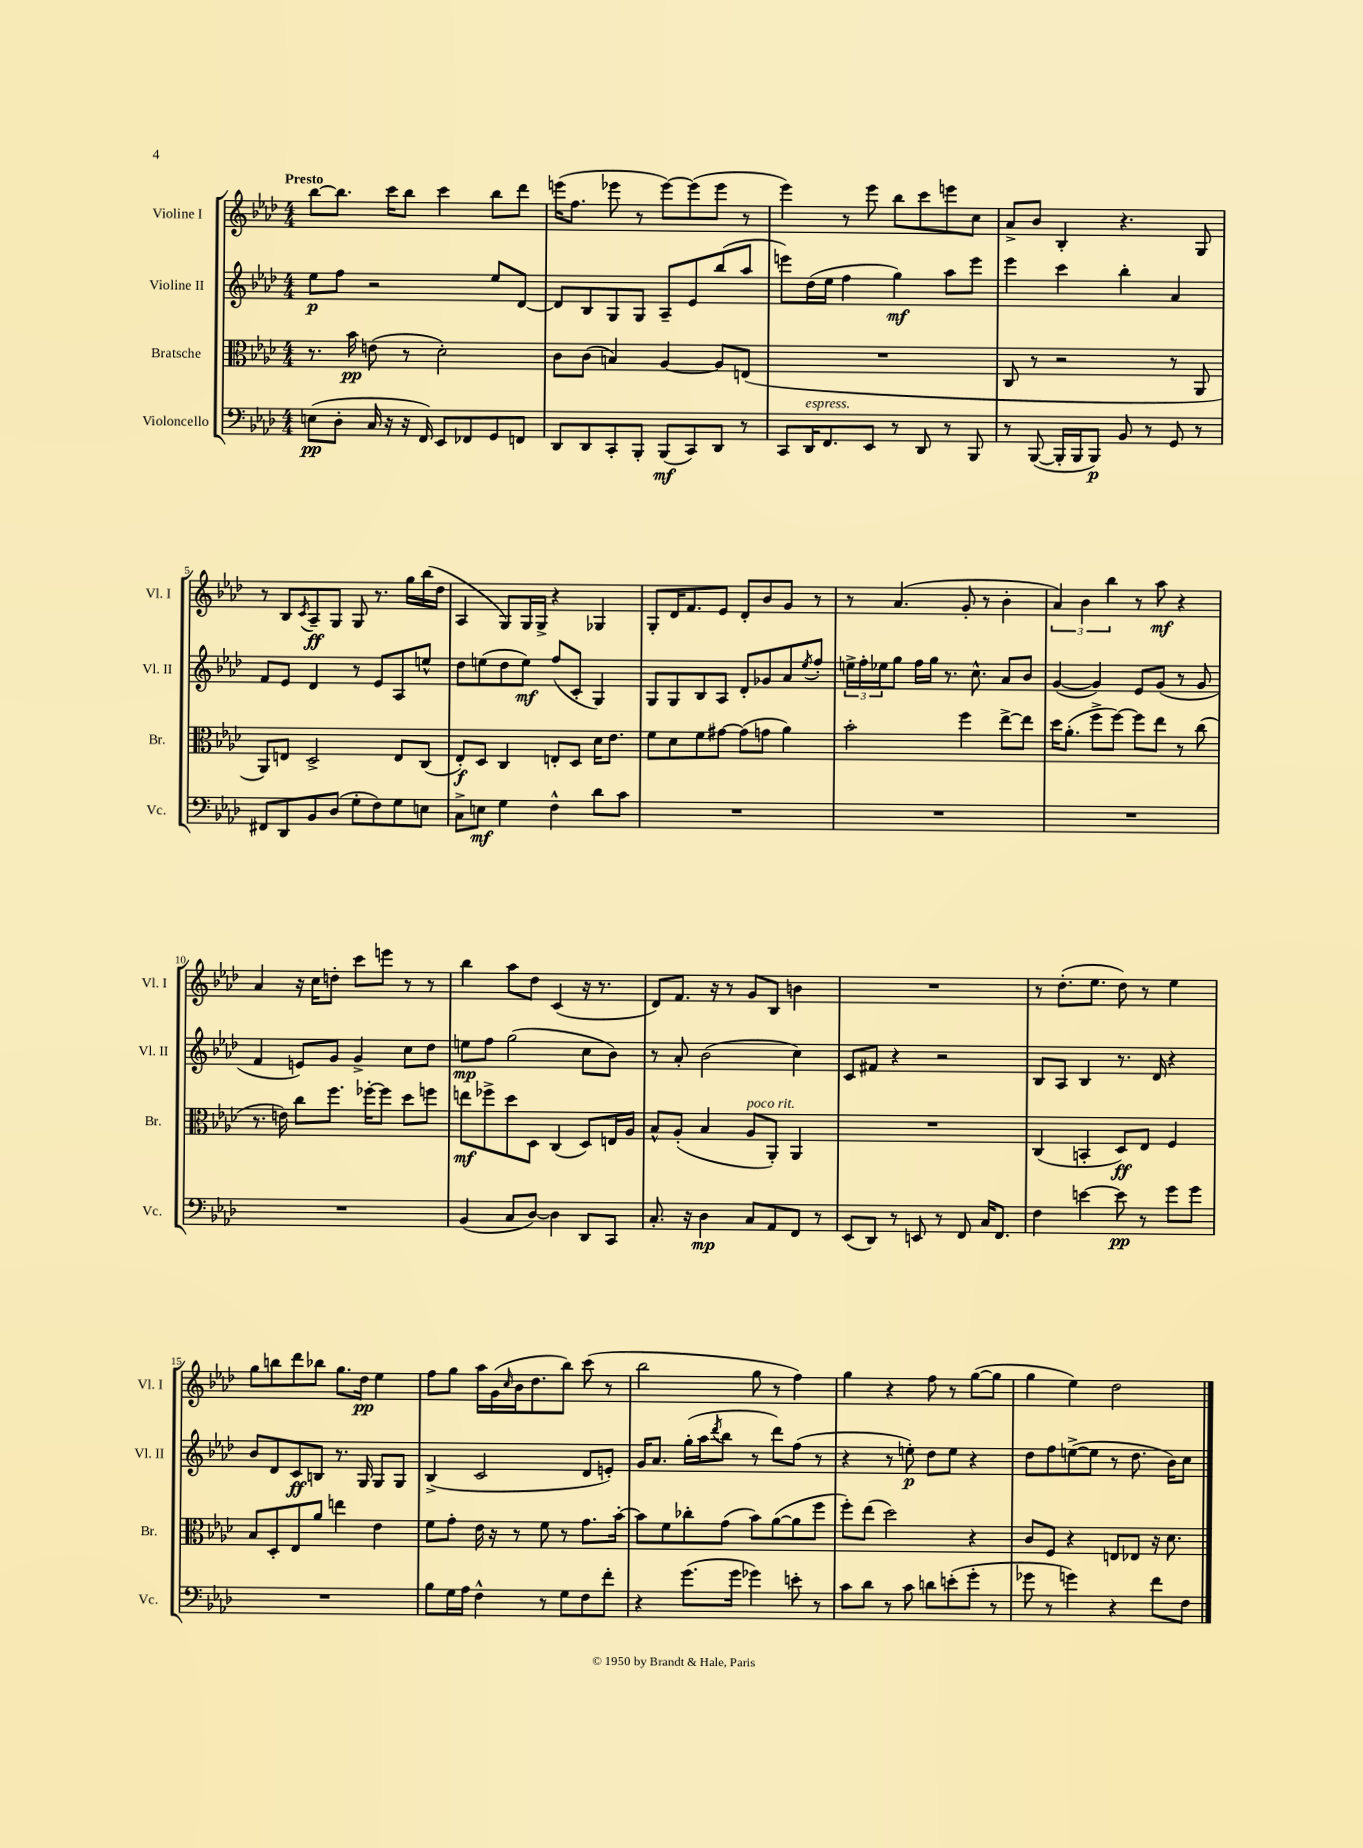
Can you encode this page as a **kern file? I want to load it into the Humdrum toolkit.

**kern	**dynam	**kern	**dynam	**kern	**dynam	**kern	**dynam
*part4	*part4	*part3	*part3	*part2	*part2	*part1	*part1
*staff4	*staff4	*staff3	*staff3	*staff2	*staff2	*staff1	*staff1
*I"Violoncello	*	*I"Bratsche	*	*I"Violine II	*	*I"Violine I	*
*I'Vc.	*	*I'Br.	*	*I'Vl. II	*	*I'Vl. I	*
*clefF4	*	*clefC3	*	*clefG2	*	*clefG2	*
*k[b-e-a-d-]	*	*k[b-e-a-d-]	*	*k[b-e-a-d-]	*	*k[b-e-a-d-]	*
*M4/4	*	*M4/4	*	*M4/4	*	*M4/4	*
=1	=1	=1	=1	=1	=1	=1	=1
!	!	!	!	!	!	!LO:TX:a:B:t=Presto	!
(8En\L	pp	8.r	.	8ee-\L	p	[8bb-\L	.
8D-'\J	.	.	.	8ff\J	.	8.bb-\J]	.
.	.	16b-\	pp	.	.	.	.
16C/	.	(8en\	.	2r	.	.	.
16r	.	.	.	.	.	16ccc\KL	.
16r	.	8r	.	.	.	8bb-\J	.
16FF/)	.	.	.	.	.	.	.
8EE-/L	.	2d-'\)	.	.	.	4ccc\	.
8FF-X/	.	.	.	.	.	.	.
8GG/	.	.	.	8ee-/L	.	8bb-\L	.
8FFn/J	.	.	.	[8d-/J	.	8ddd-\J	.
=2	=2	=2	=2	=2	=2	=2	=2
8DD-/L	.	8c\L	.	8d-/L]	.	(16eeen\KL	.
.	.	.	.	.	.	8.ff\J	.
8DD-/	.	(8c\J	.	8B-/	.	.	.
8CC'/	.	4Bn/)	.	8G/	.	8eee-X\	.
8BBB-'/J	.	.	.	8G/J	.	8r	.
(8BBB-/L	mf	[4A-/	.	8A-~/L	.	[8eee-\L)	.
8CC/)	.	.	.	8e-/	.	(8eee-\]	.
8DD-/J	.	8A-/L]	.	(8bb-/	.	8eee-\J	.
8r	.	(8En/J	.	8aa-/J	.	8r	.
=3	=3	=3	=3	=3	=3	=3	=3
8CC/L	.	1r	.	8eeen\L)	.	4eee-\)	.
!LO:TX:a:i:t=espress.	!	!	!	!	!	!	!
16DD-/K	.	.	.	(16dd-\L	.	.	.
8.FF/	.	.	.	16ee-\JJ	.	.	.
.	.	.	.	4ff\	.	8r	.
8EE-/J	.	.	.	.	.	8eee-\	.
8r	.	.	.	4gg\)	mf	8bb-\L	.
8DD-/	.	.	.	.	.	8ccc\	.
8r	.	.	.	8aa-\L	.	8eeen\	.
8BBB-/	.	.	.	8eee\J	.	8cc\J	.
=4	=4	=4	=4	=4	=4	=4	=4
8r	.	8C/	.	4eee-\	.	8a-^/L	.
([8BBB-/	.	8r	.	.	.	8b-/J	.
16BBB-'/LL]	.	2r	.	4ccc\	.	4B-'/	.
16BBB-/J	.	.	.	.	.	.	.
8BBB-/J)	p	.	.	.	.	.	.
8BB-/	.	.	.	4bb-'\	.	4.r	.
8r	.	.	.	.	.	.	.
8GG/	.	8r	.	4a-/	.	.	.
8r	.	8AA-/	.	.	.	8G/	.
!!LO:LB:g=z
=5	=5	=5	=5	=5	=5	=5	=5
8FF#X/L	.	8AA-/L)	.	8f/L	.	8r	.
8DD-/	.	8En/J	.	8e-/J	.	8B-/L	.
.	.	.	.	.	.	8qc/	.
8BB-/	.	2D-^/	.	4d-/	.	8A-~/	ff
(8D-/J	.	.	.	.	.	8G/J	.
8G'\L	.	.	.	8r	.	8G/	.
8F\)	.	.	.	8e-/L	.	8.r	.
8G\	.	8E/L	.	8A-/	.	.	.
.	.	.	.	.	.	16gg\LL	.
8En\J	.	(8C/J	.	8een^^/J	.	(16bb-\	.
.	.	.	.	.	.	16dd-\JJ	.
=6	=6	=6	=6	=6	=6	=6	=6
8C^\L	.	8E-'/L)	f	8dd-\L	.	4A-/	.
8En\J	mf	8D-/J	.	(8een\	.	.	.
4G\	.	4C/	.	8dd-\	.	8G/L)	.
.	.	.	.	8ee\J)	mf	16G/L	.
.	.	.	.	.	.	16G^/JJ	.
4F^^\	.	8En'/L	.	(8ff/L	.	4r	.
.	.	8D-/J	.	8c'/J	.	.	.
8d-\L	.	16d-\KL	.	4G/)	.	4G-X/	.
.	.	8.e-\J	.	.	.	.	.
8c\J	.	.	.	.	.	.	.
=7	=7	=7	=7	=7	=7	=7	=7
1r	.	8f\L	.	8G/L	.	8G'/L	.
.	.	8d-\	.	8G/	.	16d-/K	.
.	.	.	.	.	.	8.f/	.
.	.	8f\	.	8B-/	.	.	.
.	.	[8g#X\J	.	8A-/J	.	8e-/J	.
.	.	(8g#\L]	.	8d-'/L	.	8d-'/L	.
.	.	8gn\J	.	8g-X/	.	8b-/	.
.	.	4a-\)	.	8a-/	.	8g/J	.
.	.	.	.	8qee-/	.	.	.
.	.	.	.	8ff'/J	.	8r	.
=8	=8	=8	=8	=8	=8	=8	=8
1r	.	2b-'\	.	24een^\LL	.	8r	.
.	.	.	.	24ff'\	.	.	.
.	.	.	.	24ee-X\J	.	.	.
.	.	.	.	8gg\J	.	(4.a-/	.
.	.	.	.	16ff\LL	.	.	.
.	.	.	.	16gg\JJ	.	.	.
.	.	.	.	8.r	.	.	.
.	.	4ff\	.	.	.	8g'/	.
.	.	.	.	8.cc^^\	.	.	.
.	.	.	.	.	.	8r	.
.	.	[8ee-^\L	.	8a-/L	.	4b-'\	.
.	.	8ee-\J]	.	8b-/J	.	.	.
=9	=9	=9	=9	=9	=9	=9	=9
1r	.	16dd-\KL	.	([4g/	.	6a-/)	.
.	.	(8.a-'\J	.	.	.	.	.
.	.	.	.	.	.	6b-\	.
.	.	8ff^\L	.	4g/])	.	.	.
.	.	.	.	.	.	6bb-\	.
.	.	[8ff\J)	.	.	.	.	.
.	.	8ff\L]	.	8e-/L	.	8r	.
.	.	8ee-\J	.	(8g/J	.	8aa-\	mf
.	.	8r	.	8r	.	4r	.
.	.	(8cc\	.	8g/	.	.	.
!!LO:LB:g=z
=10	=10	=10	=10	=10	=10	=10	=10
1r	.	8.r	.	4f/	.	4a-/	.
.	.	16en\)	.	.	.	.	.
.	.	8cc\L	.	8en/L)	.	16r	.
.	.	.	.	.	.	16cc\KL	.
.	.	8.ff\J	.	8g/J	.	8ddn'\J	.
.	.	.	.	4g^/	.	8ccc\L	.
.	.	[16ff-X'\KL	.	.	.	.	.
.	.	8ff-\J]	.	.	.	8eeen\J	.
.	.	8dd-\L	.	8cc\L	.	8r	.
.	.	8ffn\J	.	8dd-\J	.	8r	.
=11	=11	=11	=11	=11	=11	=11	=11
(4BB-/	.	8een\L	mf	8een\L	mp	4bb-\	.
.	.	8ff-X^\	.	8ff\J	.	.	.
8C/L	.	8dd-\	.	(2gg\	.	8aa-\L	.
[8D-/J)	.	8D-\J	.	.	.	8dd-\J	.
4D-\]	.	(4C/	.	.	.	(4c/	.
8DD-/L	.	8D-/L)	.	8cc\L	.	16r	.
.	.	.	.	.	.	8.r	.
8CC/J	.	16En/L	.	8b-\J)	.	.	.
.	.	16A-/JJ	.	.	.	.	.
=12	=12	=12	=12	=12	=12	=12	=12
8.C'/	.	8B-^^/L	.	8r	.	8d-/L)	.
.	.	(8A-'/J	.	8a-'/	.	8.f/J	.
16r	.	.	.	.	.	.	.
4D-\	mp	4B-/	.	(2b-\	.	.	.
.	.	.	.	.	.	16r	.
.	.	.	.	.	.	8r	.
!	!	!LO:TX:a:i:t=poco rit.	!	!	!	!	!
8C/L	.	8A-/L	.	.	.	8g/L	.
8AA-/	.	8AA-'/J)	.	.	.	8B-/J	.
8FF/J	.	4AA-/	.	4cc\)	.	4bn\	.
8r	.	.	.	.	.	.	.
=13	=13	=13	=13	=13	=13	=13	=13
(8EE-/L	.	1r	.	8c/L	.	1r	.
8DD-/J)	.	.	.	8f#X/J	.	.	.
8r	.	.	.	4r	.	.	.
8EEn/	.	.	.	.	.	.	.
8r	.	.	.	2r	.	.	.
8FF/	.	.	.	.	.	.	.
16C/KL	.	.	.	.	.	.	.
8.FF/J	.	.	.	.	.	.	.
=14	=14	=14	=14	=14	=14	=14	=14
4F\	.	(4C/	.	8B-/L	.	8r	.
.	.	.	.	8A-/J	.	(8.dd-'\L	.
[4en\	.	4BBn'/	.	4B-/	.	.	.
.	.	.	.	.	.	8.ee-\J	.
8e\]	pp	8D-/L)	ff	8.r	.	8dd-\)	.
8r	.	8E-/J	.	.	.	8r	.
.	.	.	.	16d-/	.	.	.
8g\L	.	4F/	.	4r	.	4ee-\	.
8g\J	.	.	.	.	.	.	.
!!LO:LB:g=z
=15	=15	=15	=15	=15	=15	=15	=15
1r	.	8B-/L	.	8b-/L	.	8gg\L	.
.	.	8D-'/	.	8d-/	.	8bbn\	.
.	.	8E-/	.	8c/	ff	8ddd-\	.
.	.	8a-/J	.	8Bn/J	.	8bb-X\J	.
.	.	4een\	.	8.r	.	8.gg\L	.
.	.	.	.	16G/	.	16dd-\Jk	pp
.	.	4e-\	.	8G/L	.	4ee-\	.
.	.	.	.	8G/J	.	.	.
=16	=16	=16	=16	=16	=16	=16	=16
8B-\L	.	8f\L	.	(4B-^/	.	8ff\L	.
16G\L	.	8g'\J	.	.	.	8gg\J	.
16A-\JJ	.	.	.	.	.	.	.
4F^^\	.	16e-\	.	2c/	.	16aa-\LL	.
.	.	16r	.	.	.	(16g\	.
.	.	.	.	.	.	16qqcc/	.
.	.	8r	.	.	.	16b-\J	.
.	.	.	.	.	.	8.dd-\	.
8r	.	8f\	.	.	.	.	.
8G\L	.	8r	.	.	.	8bb-\J)	.
8F\	.	8.g\L	.	8d-/L	.	(8ccc\	.
8f'\J	.	.	.	8en'/J)	.	8r	.
.	.	[16b-'\Jk	.	.	.	.	.
=17	=17	=17	=17	=17	=17	=17	=17
4r	.	8b-\L]	.	16g/KL	.	2bb-\	.
.	.	.	.	8.a-/J	.	.	.
.	.	8f\	.	.	.	.	.
(8.g\L	.	8cc-X'\	.	(16gg'\LL	.	.	.
.	.	.	.	16aa-\J	.	.	.
.	.	.	.	8qddd-/	.	.	.
.	.	(8g\J	.	8bb-\J	.	.	.
16g\Jk	.	.	.	.	.	.	.
4g-X\)	.	8b-\L)	.	8r	.	8gg\	.
.	.	([8a-\	.	8ddd-\L)	.	8r	.
8en'\	.	8a-\]	.	(8ff\J	.	4ff\)	.
8r	.	8ff\J	.	8r	.	.	.
=18	=18	=18	=18	=18	=18	=18	=18
8c\L	.	8ff'\L)	.	4r	.	4gg\	.
8d-\J	.	(8ee-\J	.	.	.	.	.
8r	.	2dd-\)	.	8r	.	4r	.
8c\	.	.	.	8een'\)	p	.	.
8dn\L	.	.	.	8dd-\L	.	8ff\	.
(8en'\	.	.	.	8ee\J	.	8r	.
8g'\J	.	4r	.	4r	.	([8gg\L	.
8r	.	.	.	.	.	8gg\J]	.
=19	=19	=19	=19	=19	=19	=19	=19
8g-X\	.	8c/L	.	8dd-\L	.	4gg\	.
8r	.	8F/J	.	8ff\	.	.	.
4gn\)	.	4r	.	([8een^\	.	4ee-\)	.
.	.	.	.	8ee\J]	.	.	.
4r	.	8En/L	.	8r	.	2dd-\	.
.	.	8E-X/J	.	8.dd-\	.	.	.
8f\L	.	16r	.	.	.	.	.
.	.	8.d-\	.	16b-\KL)	.	.	.
8F\J	.	.	.	8cc\J	.	.	.
==	==	==	==	==	==	==	==
*-	*-	*-	*-	*-	*-	*-	*-
